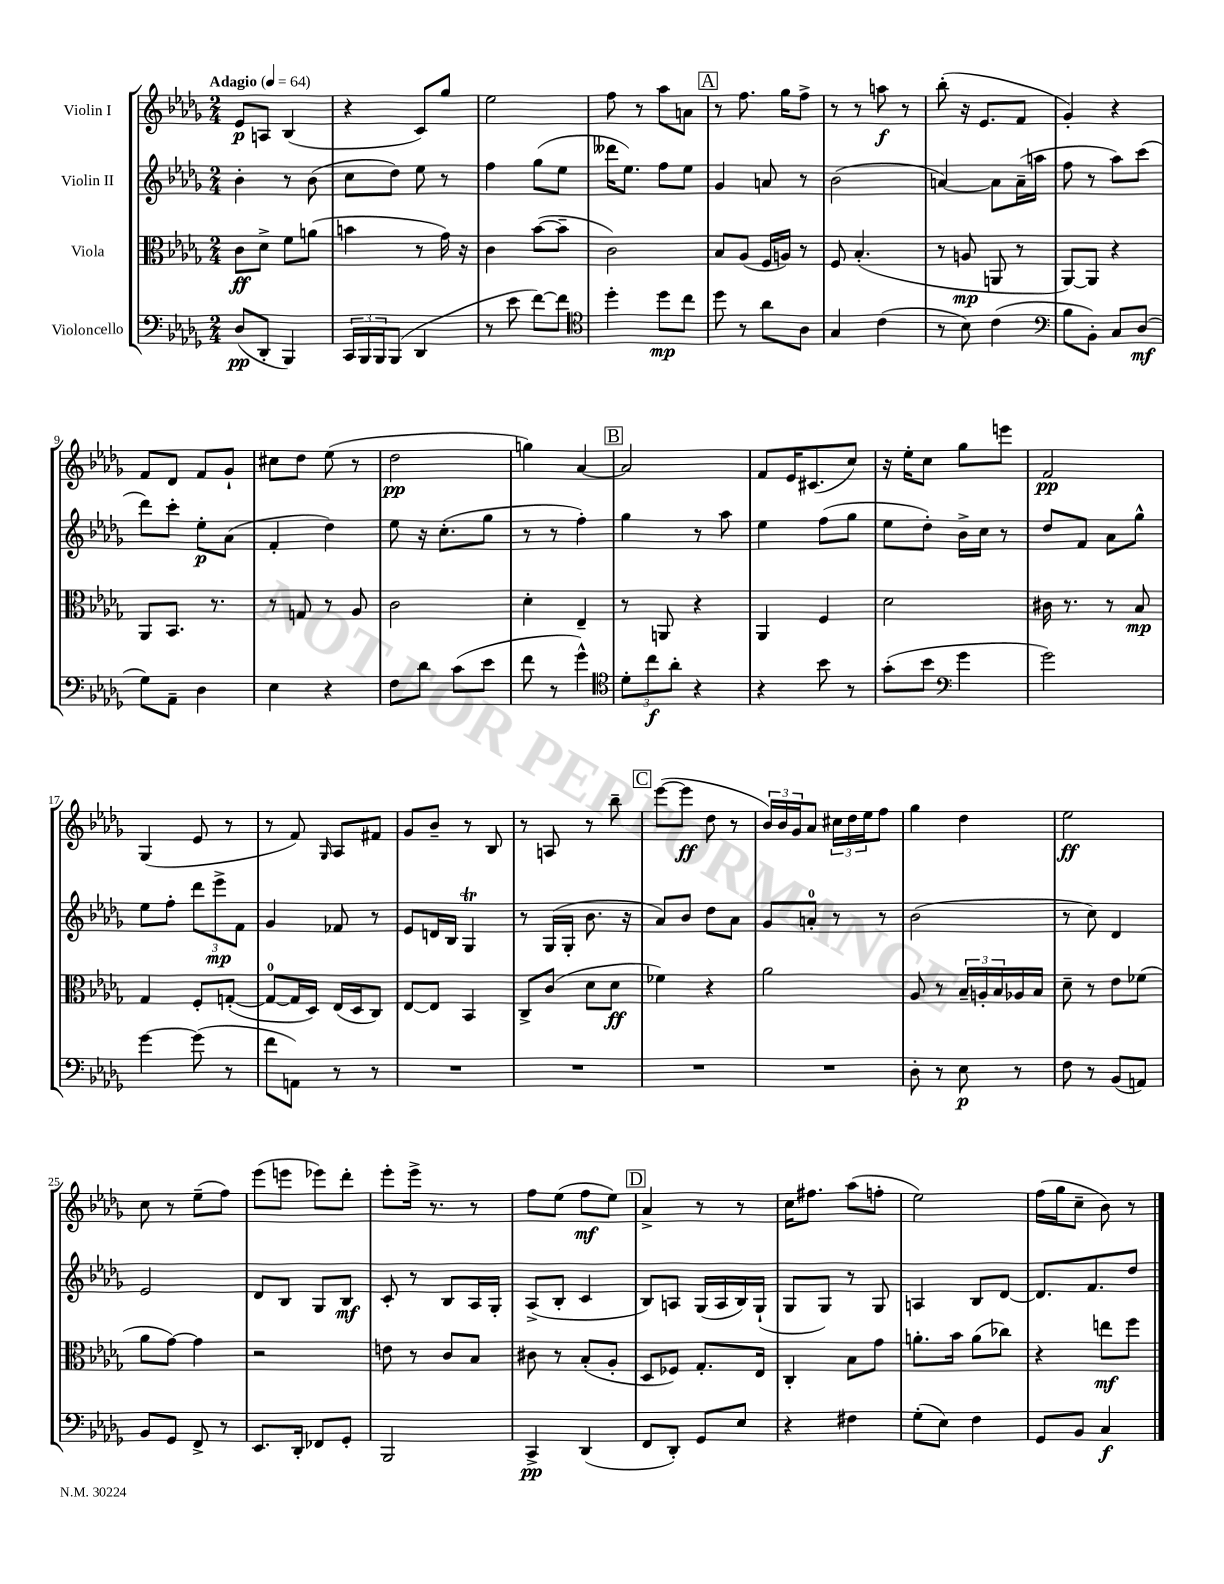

**kern	**dynam	**kern	**dynam	**kern	**dynam	**kern	**dynam
*part4	*part4	*part3	*part3	*part2	*part2	*part1	*part1
*staff4	*staff4	*staff3	*staff3	*staff2	*staff2	*staff1	*staff1
*I"Violoncello	*	*I"Viola	*	*I"Violin II	*	*I"Violin I	*
*clefF4	*	*clefC3	*	*clefG2	*	*clefG2	*
*k[b-e-a-d-g-]	*	*k[b-e-a-d-g-]	*	*k[b-e-a-d-g-]	*	*k[b-e-a-d-g-]	*
*M2/4	*	*M2/4	*	*M2/4	*	*M2/4	*
*MM64	*	*MM64	*	*MM64	*	*MM64	*
=1	=1	=1	=1	=1	=1	=1	=1
!	!	!	!	!	!	!LO:TX:a:B:t=Adagio	!
(8D-/L	pp	8c\L	ff	4b-'\	.	8e-/L	p
8DD-'/J	.	8d-^\J	.	.	.	8An/J	.
4BBB-/)	.	8f\L	.	8r	.	(4B-/	.
.	.	(8an\J	.	(8b-\	.	.	.
=2	=2	=2	=2	=2	=2	=2	=2
24CC/LL	.	4bn\	.	8cc\L	.	4r	.
24BBB-/	.	.	.	.	.	.	.
24BBB-/J	.	.	.	.	.	.	.
(8BBB-/J	.	.	.	8dd-\J)	.	.	.
4DD-/	.	8r	.	8ee-\	.	8c/L)	.
.	.	16g-\)	.	8r	.	8gg-/J	.
.	.	16r	.	.	.	.	.
=3	=3	=3	=3	=3	=3	=3	=3
8r	.	4c\	.	4ff\	.	2ee-\	.
8e-\	.	.	.	.	.	.	.
[8f\L)	.	([8b-\L	.	(8gg-\L	.	.	.
8f\J]	.	8b-~\J]	.	8ee-\J	.	.	.
=4	=4	=4	=4	=4	=4	=4	=4
*clefC4	*	*	*	*	*	*	*
4dd-'\	.	2c\)	.	16ddd--X\KL	.	8ff\	.
.	.	.	.	8.ee-\J)	.	.	.
.	.	.	.	.	.	8r	.
8dd-\L	mp	.	.	8ff\L	.	8aa-\L	.
8cc\J	.	.	.	8ee-\J	.	8an\J	.
!!LO:REH:place=s1:t=A
=5	=5	=5	=5	=5	=5	=5	=5
8dd-\	.	8B-/L	.	4g-/	.	8r	.
8r	.	(8A-/J	.	.	.	8.ff\	.
8a-\L	.	16F/LL	.	8an/	.	.	.
.	.	16An/JJ)	.	.	.	16gg-\KL	.
8A-\J	.	8r	.	8r	.	8ff^\J	.
=6	=6	=6	=6	=6	=6	=6	=6
4G-/	.	8F/	.	(2b-\	.	8r	.
.	.	(4.B-'/	.	.	.	8r	.
(4c\	.	.	.	.	.	8aan\	f
.	.	.	.	.	.	8r	.
=7	=7	=7	=7	=7	=7	=7	=7
8r	.	8r	.	[4an/)	.	(8bb-'\	.
8B-\)	.	8An/	mp	.	.	16r	.
.	.	.	.	.	.	8.e-/L	.
(4c\	.	8AAn/	.	8a\L]	.	.	.
.	.	8r	.	(16a~\L	.	8f/J	.
.	.	.	.	16aan\JJ	.	.	.
=8	=8	=8	=8	=8	=8	=8	=8
*clefF4	*	*	*	*	*	*	*
8B-\L	.	[8AA-/L)	.	8ff\	.	4g-'/)	.
8BB-'\J)	.	8AA-/J]	.	8r	.	.	.
8C/L	.	4r	.	8aa-\L)	.	4r	.
(8D-/J	mf	.	.	(8ccc\J	.	.	.
!!LO:LB:g=z
=9	=9	=9	=9	=9	=9	=9	=9
8G-\L)	.	8AA-/L	.	8ddd-\L)	.	8f/L	.
8AA-~\J	.	8.BB-/J	.	8ccc'\J	.	8d-/J	.
4D-\	.	.	.	8ee-'\L	p	8f/L	.
.	.	8.r	.	.	.	.	.
.	.	.	.	(8a-\J	.	8g-`/J	.
=10	=10	=10	=10	=10	=10	=10	=10
4E-\	.	8r	.	4f'/	.	8cc#X\L	.
.	.	8Gn/	.	.	.	8dd-\J	.
4r	.	8r	.	4dd-\)	.	(8ee-\	.
.	.	8A-/	.	.	.	8r	.
=11	=11	=11	=11	=11	=11	=11	=11
8F\L	.	2c\	.	8ee-\	.	2dd-\	pp
8d-\J	.	.	.	16r	.	.	.
.	.	.	.	(8.cc'\L	.	.	.
(8c\L	.	.	.	.	.	.	.
8e-\J	.	.	.	8gg-\J	.	.	.
=12	=12	=12	=12	=12	=12	=12	=12
8f\	.	4d-'\	.	8r	.	4ggn\)	.
8r	.	.	.	8r	.	.	.
4g-^^\)	.	4E-~/	.	4ff'\)	.	[4a-/	.
!!LO:REH:place=s1:t=B
=13	=13	=13	=13	=13	=13	=13	=13
*clefC4	*	*	*	*	*	*	*
12d-'\L	.	8r	.	4gg-\	.	2a-/]	.
12cc\	f	.	.	.	.	.	.
.	.	8AAn/	.	.	.	.	.
12a-'\J	.	.	.	.	.	.	.
4r	.	4r	.	8r	.	.	.
.	.	.	.	8aa-\	.	.	.
=14	=14	=14	=14	=14	=14	=14	=14
4r	.	4AA-/	.	4ee-\	.	8f/L	.
.	.	.	.	.	.	16e-/K	.
.	.	.	.	.	.	(8.c#X/	.
8b-\	.	4F/	.	(8ff\L	.	.	.
8r	.	.	.	8gg-\J	.	8cc/J)	.
=15	=15	=15	=15	=15	=15	=15	=15
(8g-'\L	.	2d-\	.	8ee-\L	.	16r	.
.	.	.	.	.	.	16ee-'\KL	.
8b-\J	.	.	.	8dd-'\J)	.	8cc\J	.
*clefF4	*	*	*	*	*	*	*
4g-\	.	.	.	16b-^\LL	.	8gg-\L	.
.	.	.	.	16cc\JJ	.	.	.
.	.	.	.	8r	.	8eeen\J	.
=16	=16	=16	=16	=16	=16	=16	=16
2g-\)	.	16c#X\	.	8dd-/L	.	2f/	pp
.	.	8.r	.	.	.	.	.
.	.	.	.	8f/J	.	.	.
.	.	8r	.	8a-\L	.	.	.
.	.	8B-/	mp	8gg-^^\J	.	.	.
!!LO:LB:g=z
=17	=17	=17	=17	=17	=17	=17	=17
[4g-\	.	4G-/	.	8ee-\L	.	(4G-/	.
.	.	.	.	8ff'\J	.	.	.
(8g-\]	.	8F'/L	.	12ddd-\L	.	8e-/	.
.	.	.	.	12eee-^\	mp	.	.
8r	.	([8Gn'/J	.	.	.	8r	.
.	.	.	.	12f\J	.	.	.
=18	=18	=18	=18	=18	=18	=18	=18
8f\L	.	8G/L_	.	4g-/	.	8r	.
8AAn\J)	.	16G/L]	.	.	.	8f/)	.
.	.	16D-/JJ)	.	.	.	.	.
.	.	.	.	.	.	16qqG-/	.
8r	.	(16E-/LL	.	8f-X/	.	8A-/L	.
.	.	16D-/J	.	.	.	.	.
8r	.	8C/J)	.	8r	.	8f#X/J	.
=19	=19	=19	=19	=19	=19	=19	=19
2r	.	[8E-/L	.	8e-/L	.	8g-/L	.
.	.	8E-/J]	.	16dn/L	.	8b-~/J	.
.	.	.	.	16B-/JJ	.	.	.
.	.	4BB-/	.	4G-T/	.	8r	.
.	.	.	.	.	.	8B-/	.
=20	=20	=20	=20	=20	=20	=20	=20
2r	.	8C^/L	.	8r	.	8r	.
.	.	(8c/J	.	(16G-/LL	.	8An/	.
.	.	.	.	16G-'/JJ	.	.	.
.	.	8d-\L	.	8.b-\	.	8r	.
.	.	8d-\J	ff	.	.	8bb-~\	.
.	.	.	.	16r	.	.	.
!!LO:REH:place=s1:t=C
=21	=21	=21	=21	=21	=21	=21	=21
2r	.	4f-X\)	.	8a-/L)	.	([8eee-\L	.
.	.	.	.	8b-/J	.	8eee-\J]	ff
.	.	4r	.	8dd-\L	.	8dd-\	.
.	.	.	.	8a-\J	.	8r	.
=22	=22	=22	=22	=22	=22	=22	=22
2r	.	2a-\	.	8g-/L	.	24b-/LL)	.
.	.	.	.	.	.	24b-/	.
.	.	.	.	.	.	24g-/J	.
.	.	.	.	8an'/J	.	8a-/J	.
.	.	.	.	8r	.	24cc#X\LL	.
.	.	.	.	.	.	24dd-\	.
.	.	.	.	.	.	24ee-\J	.
.	.	.	.	8r	.	8ff\J	.
=23	=23	=23	=23	=23	=23	=23	=23
8D-'\	.	8A-/	.	(2b-\	.	4gg-\	.
8r	.	8r	.	.	.	.	.
8E-\	p	24B-~/LL	.	.	.	4dd-\	.
.	.	24An'/	.	.	.	.	.
.	.	24B-/	.	.	.	.	.
8r	.	16A-X/	.	.	.	.	.
.	.	16B-/JJ	.	.	.	.	.
=24	=24	=24	=24	=24	=24	=24	=24
8F\	.	8d-~\	.	8r	.	2ee-\	ff
8r	.	8r	.	8cc\)	.	.	.
(8BB-/L	.	8e-\L	.	4d-/	.	.	.
8AAn/J)	.	(8f-X\J	.	.	.	.	.
!!LO:LB:g=z
=25	=25	=25	=25	=25	=25	=25	=25
8BB-/L	.	8a-\L	.	2e-/	.	8cc\	.
8GG-/J	.	[8g-\J)	.	.	.	8r	.
8FF^/	.	4g-\]	.	.	.	(8ee-~\L	.
8r	.	.	.	.	.	8ff\J)	.
=26	=26	=26	=26	=26	=26	=26	=26
8.EE-/L	.	2r	.	8d-/L	.	(8eee-\L	.
.	.	.	.	8B-/J	.	8eeen\J	.
16DD-'/Jk	.	.	.	.	.	.	.
8FF-X/L	.	.	.	8G-/L	.	8eee-X\L)	.
8GG-'/J	.	.	.	8B-/J	mf	8ddd-'\J	.
=27	=27	=27	=27	=27	=27	=27	=27
2BBB-/	.	8en\	.	8c'/	.	8eee-'\L	.
.	.	8r	.	8r	.	16eee-^\Jk	.
.	.	.	.	.	.	8.r	.
.	.	8c/L	.	8B-/L	.	.	.
.	.	8B-/J	.	16A-/L	.	8r	.
.	.	.	.	16G-'/JJ	.	.	.
=28	=28	=28	=28	=28	=28	=28	=28
4CC^/	pp	8c#X\	.	(8A-^/L	.	8ff\L	.
.	.	8r	.	8B-'/J	.	(8ee-\J	.
(4DD-/	.	(8B-'/L	.	4c/	.	8ff\L	mf
.	.	8A-'/J	.	.	.	8ee-\J)	.
!!LO:REH:place=s1:t=D
=29	=29	=29	=29	=29	=29	=29	=29
8FF/L	.	8D-/L	.	8B-/L)	.	4a-^/	.
8DD-'/J)	.	8F-X/J)	.	8An/J	.	.	.
8GG-/L	.	8.G-'/L	.	(16G-/LL	.	8r	.
.	.	.	.	16A/	.	.	.
8E-/J	.	.	.	16B-/)	.	8r	.
.	.	16E-/Jk	.	(16G-`/JJ	.	.	.
=30	=30	=30	=30	=30	=30	=30	=30
4r	.	4C'/	.	8G-/L	.	16cc\KL	.
.	.	.	.	.	.	8.ff#X\J	.
.	.	.	.	8G-/J)	.	.	.
4F#X\	.	8B-\L	.	8r	.	(8aa-\L	.
.	.	8g-\J	.	8G-/	.	8ffn'\J	.
=31	=31	=31	=31	=31	=31	=31	=31
(8G-'\L	.	8.an'\L	.	4An/	.	2ee-\)	.
8E-\J)	.	.	.	.	.	.	.
.	.	16b-\Jk	.	.	.	.	.
4F\	.	(8a\L	.	8B-/L	.	.	.
.	.	8cc-X\J)	.	[8d-/J	.	.	.
=32	=32	=32	=32	=32	=32	=32	=32
8GG-/L	.	4r	.	8.d-/L]	.	(16ff\LL	.
.	.	.	.	.	.	16gg-\J	.
8BB-/J	.	.	.	.	.	8cc~\J	.
.	.	.	.	8.f/	.	.	.
4C/	f	8een\L	mf	.	.	8b-\)	.
.	.	8ff\J	.	8dd-/J	.	8r	.
==	==	==	==	==	==	==	==
*-	*-	*-	*-	*-	*-	*-	*-
